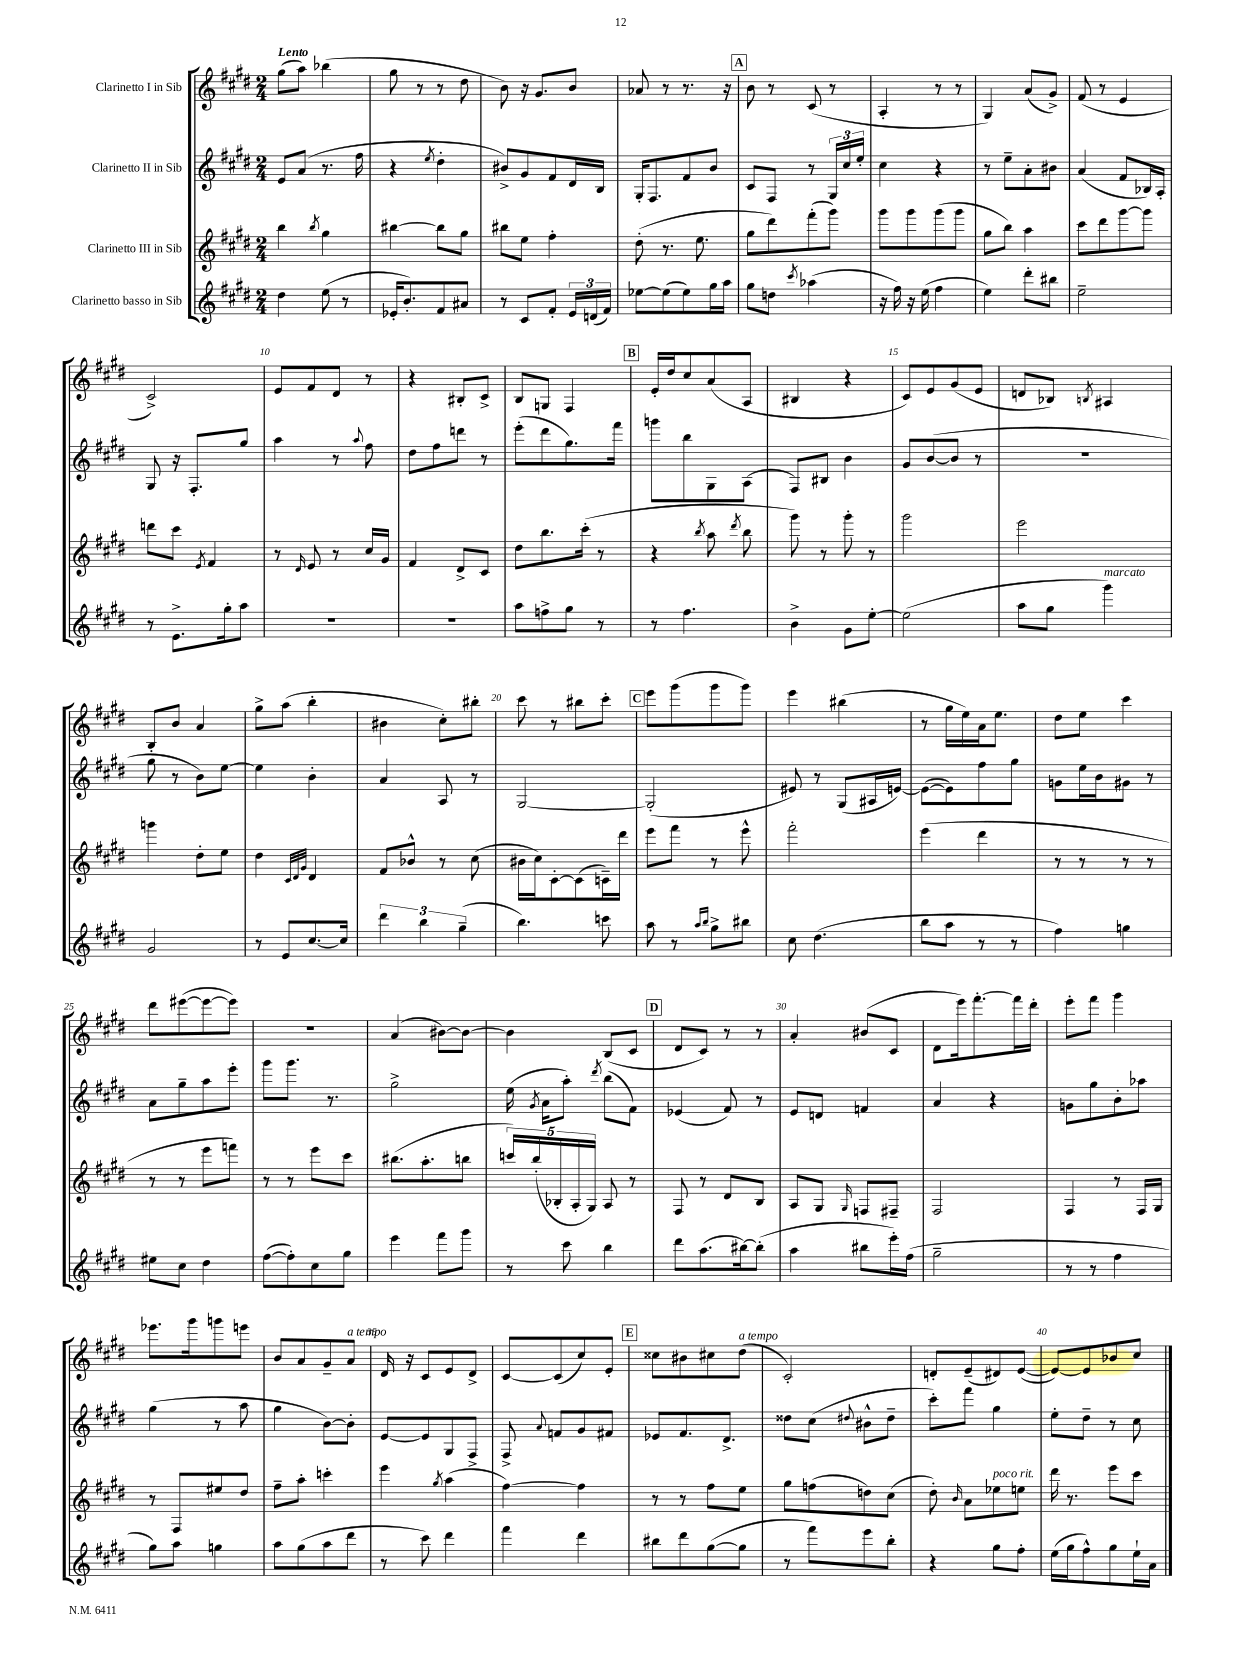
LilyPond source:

<<
\new StaffGroup <<
\new Staff = "s0" \with { instrumentName = "Clarinetto I in Sib" } {
    \clef treble \key e \major \numericTimeSignature \time 2/4 \tempo "Lento"
    \autoBeamOff gis''8[( a''8]) bes''4( |
    gis''8 r8 r8 dis''8 |
    b'8) r16 gis'8.[ b'8] |
    aes'8 r8 r8. r16 |
    \mark \markup { \box "A" } b'8 r8 cis'8( r8 |
    a4-. r8 r8 |
    gis4) a'8[( gis'8]->) |
    fis'8( r8 e'4 |
    cis'2->) |
    e'8[ fis'8 dis'8] r8 |
    r4 bis8[-. cis'8]-> |
    b8[ g8] fis4 |
    \mark \markup { \box "B" } e'16[-. dis''16 cis''8 a'8( a8] |
    bis4 r4 |
    cis'8[) e'8 gis'8( e'8] |
    d'8[ bes8]) \acciaccatura { b8 } ais4 |
    b8[-. b'8] a'4 |
    gis''8[-> a''8]( b''4-. |
    bis'4 cis''8[-.) bis''8]-. |
    cis'''8 r8 bis''8[ cis'''8]-. |
    \mark \markup { \box "C" } e'''8[ gis'''8( gis'''8 gis'''8]) |
    e'''4 bis''4( |
    r8 gis''16[ e''16) a'16 e''8.] |
    dis''8[ e''8] cis'''4 |
    dis'''8[ eis'''8~( eis'''8~ eis'''8]) |
    R2 |
    a'4( bis'8[~) bis'8]~ |
    bis'4 b8[( cis'8] |
    \mark \markup { \box "D" } dis'8[ cis'8]) r8 r8 |
    a'4-. bis'8[( cis'8] |
    dis'8[ e'''16) fis'''8.~-. fis'''16 dis'''16]-. |
    e'''8[-. fis'''8] gis'''4 |
    ees'''8.[ gis'''16 g'''8 e'''8] |
    b'8[ a'8 gis'8-- a'8]^\markup { \italic "a tempo" } |
    dis'16 r16 cis'8[ e'8 dis'8]-> |
    cis'8[~ cis'8( cis''8) e'8]-. |
    \mark \markup { \box "E" } cisis''8[ bis'8 cis''8 dis''8]^\markup { \italic "a tempo" }( |
    cis'2-.) |
    d'8[-. e'8--( dis'8) e'8]~( |
    e'8[~) e'8 bes'8 cis''8] \bar "|." |
}
\new Staff = "s1" \with { instrumentName = "Clarinetto II in Sib" } {
    \clef treble \key e \major \numericTimeSignature \time 2/4
    \autoBeamOff e'8[ a'8]( r8. fis''16 |
    r4 \acciaccatura { e''8 } dis''4-. |
    bis'8[->) gis'8 fis'8 dis'16 b16] |
    gis16[-. fis8. fis'8 b'8] |
    \mark \markup { \box "A" } cis'8[ fis8] r8 \tuplet 3/2 { gis16[ cis''16 e''16]-. } |
    cis''4 r4 |
    r8 e''8[-- a'8-. bis'8] |
    a'4( fis'8[ bes16) a16]-. |
    gis8 r16 fis8.[-. gis''8] |
    a''4 r8 \appoggiatura { a''8 } fis''8 |
    dis''8[ fis''8 d'''8] r8 |
    e'''8[-.( dis'''8 gis''8.) fis'''16] |
    \mark \markup { \box "B" } g'''8[ b''8 gis8 a8]( |
    fis8[) bis8] b'4 |
    gis'8[ b'8~( b'8] r8 |
    R2 |
    gis''8 r8 b'8[) e''8]~ |
    e''4 b'4-. |
    a'4 a8 r8 |
    gis2~ |
    \mark \markup { \box "C" } gis2-.( |
    eis'8) r8 gis8[( ais16 e'16]~) |
    e'8[~( e'8) fis''8 gis''8] |
    g'8[ e''16 b'16 gis'8] r8 |
    a'8[ gis''8-- a''8 e'''8]-. |
    gis'''8[ gis'''8.] r8. |
    gis''2-> |
    e''16( \acciaccatura { gis'8 } a'16[ a''8]-.) \acciaccatura { dis'''8 } b''8[( fis'8]) |
    \mark \markup { \box "D" } ees'4( fis'8) r8 |
    e'8[ d'8] f'4 |
    a'4 r4 |
    g'8[ gis''8 b'8-. aes''8] |
    gis''4( r8 a''8 |
    gis''4 b'8[~) b'8]-. |
    e'8[~ e'8 gis8 fis8]-> |
    fis8-> \appoggiatura { a'8 } f'8[ gis'8 fis'8] |
    \mark \markup { \box "E" } ees'8[ fis'8. dis'8.]-> |
    disis''8[ cis''8]( \appoggiatura { dis''8 } bis'8[-^ dis''8]-- |
    cis'''8[-.) fis'''8] gis''4 |
    e''8[-. dis''8]-- r8 cis''8 \bar "|." |
}
\new Staff = "s2" \with { instrumentName = "Clarinetto III in Sib" } {
    \clef treble \key e \major \numericTimeSignature \time 2/4
    \autoBeamOff b''4 \acciaccatura { b''8 } gis''4 |
    bis''4~ bis''8[ gis''8] |
    bis''8[ e''8] fis''4-. |
    dis''8-.( r8. e''8. |
    \mark \markup { \box "A" } gis''8[ dis'''8) fis'''8-.( gis'''8]) |
    gis'''8[ gis'''8 gis'''8( gis'''8] |
    gis''8[ b''8]) a''4 |
    cis'''8[ dis'''8 gis'''8~ gis'''8] |
    d'''8[ cis'''8] \acciaccatura { e'8 } fis'4 |
    r8 \grace { dis'16 } e'8 r8 cis''16[ gis'16] |
    fis'4 dis'8[-> cis'8] |
    dis''8[ b''8. cis'''16]-.( r8 |
    \mark \markup { \box "B" } r4 \acciaccatura { b''8 } a''8 \acciaccatura { dis'''8 } b''8 |
    gis'''8) r8 gis'''8-. r8 |
    gis'''2 |
    e'''2 |
    g'''4 dis''8[-. e''8] |
    dis''4 \grace { cis'32[ dis'32 gis'32] } dis'4 |
    fis'8[ bes'8]-^ r8 cis''8( |
    bis'16[ cis''16) cis'8~-. cis'8( c'16--) dis'''16] |
    \mark \markup { \box "C" } e'''8[ fis'''8] r8 e'''8-^ |
    fis'''2-. |
    e'''4( dis'''4 |
    r8 r8 r8 r8 |
    r8 r8 e'''8[ f'''8]) |
    r8 r8 e'''8[ cis'''8] |
    bis''8.[( a''8.-. b''8] |
    \tuplet 5/4 { c'''16[) b''16-.( bes16-. a16-. gis16]) } a8 r8 |
    \mark \markup { \box "D" } fis8 r8 dis'8[ b8] |
    a8[ gis8] \grace { gis16 } f8[ fis8]-- |
    fis2 |
    fis4 r8 fis16[ gis16] |
    r8 fis8[ eis''8 dis''8] |
    fis''8[-- a''8]-. c'''4-. |
    e'''4 \acciaccatura { gis''8 } a''4( |
    fis''4~) fis''4 |
    \mark \markup { \box "E" } r8 r8 fis''8[ e''8] |
    gis''8[ f''8( d''8) cis''8]( |
    dis''8-.) \grace { b'16 } a'8[ ees''8^\markup { \italic "poco rit." } e''8] |
    dis'''16 r8. e'''8[ cis'''8] \bar "|." |
}
\new Staff = "s3" \with { instrumentName = "Clarinetto basso in Sib" } {
    \clef treble \key e \major \numericTimeSignature \time 2/4
    \autoBeamOff dis''4 e''8( r8 |
    ees'16[-. b'8.-.) fis'8 ais'8] |
    r8 cis'8[ fis'8]-. \tuplet 3/2 { e'16[ d'16( fis'16]) } |
    ees''8[~ ees''8( ees''8) gis''16 a''16] |
    \mark \markup { \box "A" } gis''8[ d''8] \acciaccatura { cis'''8 } aes''4( |
    r16 fis''16) r16 e''16( fis''4 |
    e''4) dis'''8[-. bis''8] |
    e''2-- |
    r8 e'8.[-> gis''16-. a''8] |
    R2 |
    R2 |
    a''8[ f''8-> gis''8] r8 |
    \mark \markup { \box "B" } r8 fis''4. |
    b'4-> gis'8[ e''8]~-. |
    e''2( |
    a''8[ gis''8] gis'''4^\markup { \italic "marcato" }) |
    gis'2 |
    r8 e'8[ cis''8.~ cis''16] |
    \tuplet 3/2 { dis'''4 b''4 gis''4--( } |
    b''4.) c'''8 |
    \mark \markup { \box "C" } a''8 r8 \grace { a''16[ b''16] } gis''8[-> bis''8] |
    cis''8 dis''4.( |
    b''8[ a''8] r8 r8 |
    fis''4) g''4 |
    eis''8[ cis''8] dis''4 |
    fis''8[~( fis''8-.) cis''8 gis''8] |
    e'''4 fis'''8[ gis'''8] |
    r8 cis'''8 b''4 |
    \mark \markup { \box "D" } dis'''8[ a''8.( bis''16~) bis''8]-.( |
    a''4 bis''8[ e'''16-.) fis''16]( |
    gis''2-- |
    r8 r8 fis''4 |
    gis''8[) a''8] g''4 |
    a''8[ gis''8( a''8 dis'''8] |
    r8 cis'''8) dis'''4 |
    fis'''4 dis'''4 |
    \mark \markup { \box "E" } bis''8[ dis'''8 gis''8~( gis''8] |
    r8 fis'''8[) e'''8 b''8]-. |
    r4 gis''8[ fis''8]-. |
    e''16[( gis''16 fis''8-^) gis''8 e''16-! a'16] \bar "|." |
}
>>
>>
\layout { \context { \Score \override BarNumber.break-visibility = ##(#f #t #t) barNumberVisibility = #(every-nth-bar-number-visible 5) } }
